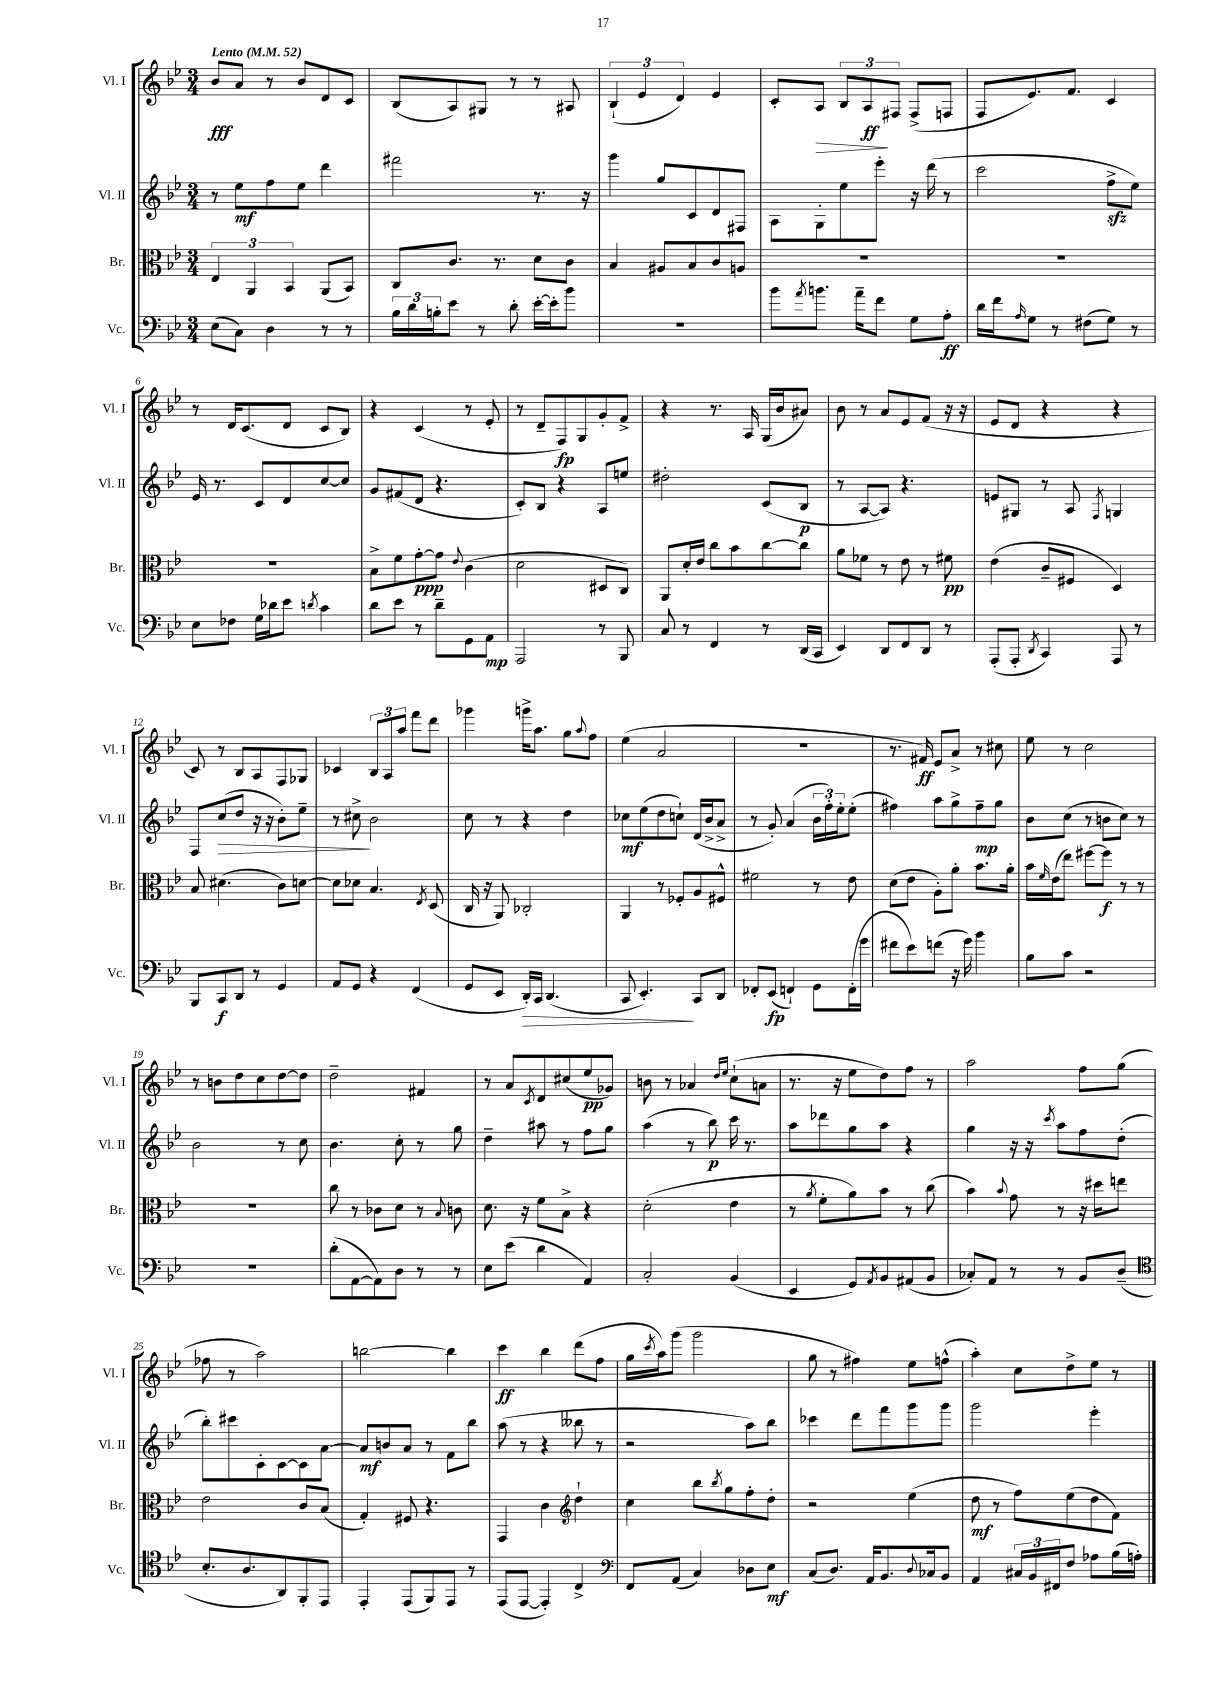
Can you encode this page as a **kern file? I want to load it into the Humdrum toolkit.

**kern	**kern	**kern	**kern
*staff4	*staff3	*staff2	*staff1
*clefF4	*clefC3	*clefG2	*clefG2
*k[b-e-]	*k[b-e-]	*k[b-e-]	*k[b-e-]
*M3/4	*M3/4	*M3/4	*M3/4
*MM52	*MM52	*MM52	*MM52
(8E-\L	6E-/	8r	8b-/L
8C\J)	.	8ee-\L	8a/J
.	6AA/	.	.
4D\	.	8ff\	8r
.	6BB-/	.	.
.	.	8ee-\J	8b-/L
8r	(8AA/L	4ddd\	8d/
8r	8BB-/J)	.	8c/J
=	=	=	=
24B-\LL	8C/L	2fff#\	(8B-/L
24d\	.	.	.
24B'\J	.	.	.
8e-\J	8.c/J	.	8A/)
8r	.	.	8G#/J
.	8.r	.	.
8d'\	.	.	8r
[16e-'\LL	8d\L	8.r	8r
16e-'\]J	.	.	.
8b-\J	8c\J	.	8A#/
.	.	16r	.
=	=	=	=
2.r	4B-/	4ggg\	(6B-`/
.	.	.	6e-/
.	8A#/L	8gg/L	.
.	.	.	6d/)
.	8B-/	8c/	.
.	8c/	8d/	4e-/
.	8A/J	8F#/J	.
=	=	=	=
8b-\L	2.r	8A\L	8c'/L
8qa/	.	.	.
8.b\J	.	8G'\	8A/J
.	.	8ee-\	12B-/L
16a~\LK	.	.	.
.	.	.	12A/
8f\J	.	8eee-'\J	.
.	.	.	12F#/J
8G\L	.	16r	(8F#^/L
.	.	(16ddd\	.
8A'\J	.	8r	8F/J
=	=	=	=
16d\LL	2.r	2ccc\	8F/L
16f\J	.	.	.
16qqA/	.	.	.
8G\J	.	.	8.e-/)
8r	.	.	.
.	.	.	8.f/J
(8F#\L	.	.	.
8G\J)	.	8ff^\L	4c/
8r	.	8ee-\J)	.
=	=	=	=
8E-\L	2.r	16e-/	8r
.	.	8.r	.
8F-\J	.	.	16d/LK
.	.	.	(8.c/
16G\LL	.	8c/L	.
16d-\J	.	.	.
8e-\J	.	8d/	8d/J
8qd/	.	.	.
4c\	.	[8cc/	8c/L
.	.	8cc/]J	8B-/J)
=	=	=	=
8d\L	8B-^\L	8g/L	4r
8e-\J	8f\	(8f#/	.
8r	[8g'\	8d/J	(4c/
8d~\L	8g\]J	4.r	.
.	8qqe-/	.	.
8GG\	(4c\	.	8r
8AA\J	.	.	8e-'/
=	=	=	=
2AAA/	2d\	8c'/L)	8r
.	.	8B-/J	8d~/L
.	.	4r	8F/)
.	.	.	8G/
8r	8D#/L	8A/L	8g'/
8BBB-/	8C/J)	8ee/J	8f^/J
=	=	=	=
8C/	8AA/L	2dd#'\	4r
8r	16d'/L	.	.
.	16e-/JJ	.	.
4FF/	8cc\L	.	8.r
.	8b-\	.	.
.	.	.	16A/
8r	[8cc\	(8c/L	(16G/LL
.	.	.	16b-/J
(16DD/LL	8cc\]J	8B-/J	8a#/J)
16CC/JJ	.	.	.
=	=	=	=
4EE-/)	8a\L	8r	8b-\
.	8f-\J	[8A/L	8r
8DD/L	8r	8A/]J)	8a/L
8FF/	8e-\	4.r	8e-/
8DD/J	8r	.	(8f/J
8r	8f#\	.	16r
.	.	.	16r
=	=	=	=
(8AAA'/L	(4e-\	8e/L	8e-/L
8AAA'/J	.	8G#/J	8d/J
8qDD/	.	.	.
4CC/)	8c~/L	8r	4r
.	8F#/J	8A/	.
.	.	8qF/	.
8AAA/	4D/)	4G/	4r
8r	.	.	.
=	=	=	=
8BBB-/L	8B-/	8F/L	8c/)
8CC/	(4.d#\	(8cc/	8r
8DD/J	.	8dd/J	8B-/L
8r	.	16r	8A/
.	.	16r	.
4GG/	8c\L)	8b-'\L)	8F/
.	[8d\J	8ee-~\J	8G-/J
=	=	=	=
8AA/L	8d\]L	8r	4c-/
8GG/J	8d-\J	8cc#^\	.
4r	4.B-/	2b-\	12B-/L
.	.	.	12A/
.	.	.	12aa/J
(4FF/	.	.	8fff\L
.	8qE-/	.	.
.	(8D/	.	8ddd\J
=	=	=	=
8GG/L	16C/	8cc\	4ggg-\
.	16r	.	.
8EE-/J	8AA/)	8r	.
16DD'/LL)	2C-'/	4r	16ggg^\LK
16CC/JJ	.	.	8.aa\J
(4.DD/	.	.	.
.	.	4dd\	8gg\L
.	.	.	8qqaa/
.	.	.	8ff\J
=	=	=	=
8CC/	4AA/	8cc-\L	(4ee-\
4.EE-'/)	.	(8ee-\	.
.	8r	8dd\	2a/
.	8F-'/L	8cc`\J)	.
8CC/L	8A/	(16d/LL	.
.	.	16b-^/J	.
8DD/J	8F#^^/J	8a^/J	.
=	=	=	=
8FF-'/L	2f#\	8r	2.r
(8EE-/J	.	8g'/)	.
4FF`/)	.	(4a/	.
8GG\L	8r	24b-\LL	.
.	.	24ff'\)	.
.	.	24ee-'\J	.
(16FF'\L	8e-\	(8ee-'\J	.
16g\JJ	.	.	.
=	=	=	=
8f#\L	(8d\L	4ff#\)	8.r
8e-\)	8e-\J	.	.
.	.	.	16f#/)
(8f\J	8A'\L)	8aa\L	8e-/L
16r	8a'\J	8gg^\	8a^/J
16g\)	.	.	.
4b-\	8.b-\L	8ff#~\	8r
.	.	8gg\J	8cc#\
.	16a'\Jk	.	.
=	=	=	=
8B-\L	16b-\LL	8b-\L	8ee-\
.	16qqf/	.	.
.	(16e-\J	.	.
8c\J	8ee-\J)	(8cc\J	8r
2r	[8ff#\L	8r	2cc\
.	8ff#\]J	8b\L	.
.	8r	8cc\J)	.
.	8r	8r	.
=	=	=	=
2.r	2.r	2b-\	8r
.	.	.	8b\L
.	.	.	8dd\
.	.	.	8cc\
.	.	8r	[8dd\
.	.	8cc\	8dd\]J
=	=	=	=
(8d'\L	8cc\	4.b-\	2dd~\
[8AA\	8r	.	.
8AA\])	8c-\L	.	.
8D\J	8d\J	8cc'\	.
8r	8r	8r	4f#/
.	8qqB-/	.	.
8r	8c\	8gg\	.
=	=	=	=
8E-\L	8.d\	4dd~\	8r
(8e-\J	.	.	8a/L
.	16r	.	.
.	.	.	8qc/
4d\	8f\L	8aa#\	8d/
.	8B-^\J	8r	(8cc#/
4AA/)	4r	8ff\L	8ee-/
.	.	8gg\J	8g-/J)
=	=	=	=
2C'/	(2d'\	(4aa\	8b\
.	.	.	8r
.	.	8r	4a-/
.	.	8bb-\)	.
.	.	.	16qqdd/LL
.	.	.	16qqee-/JJ
(4BB-/	4e-\	16ccc\	(8cc`\L
.	.	8.r	.
.	.	.	8a\J
=	=	=	=
4EE-/	8r	8aa\L	8.r
.	8qa/	.	.
.	8f'\L	8ddd-\	.
.	.	.	16r
8GG/L)	8a\)	8gg\	8ee-\L
8qAA/	.	.	.
8BB-/	8b-\J	8aa\J	8dd\)
(8AA#/	8r	4r	8ff\J
8BB-/J	(8cc\	.	8r
=	=	=	=
8C-'/L)	4b-\)	4gg\	2aa\
8AA/J	.	.	.
.	8qqb-/	.	.
8r	8g\	16r	.
.	.	16r	.
.	.	8qccc/	.
8r	8r	8aa\L	.
8BB-/L	16r	8ff\	8ff\L
.	16dd#\LK	.	.
(8D~/J	8ee\J	(8dd'\J	(8gg\J
=	=	=	=
*clefC4	*	*	*
8.B-'/L	2e-\	8bb-'\L)	8ff-\
.	.	8ccc#\	8r
8.A/	.	.	.
.	.	8c'\	2aa\)
8AA/)	.	[8c\	.
8FF'/	8c/L	8c\]	.
8EE-/J	(8B-/J	[8a\J	.
=	=	=	=
4EE-'/	4G'/)	8a/]L	[2bb\
.	.	8b/	.
(8EE-/L	8F#/	8a/J	.
8FF/)	4.r	8r	.
8EE-/J	.	8f\L	4bb\]
8r	.	8bb-\J	.
=	=	=	=
(8EE-/L	4GG/	(8aa\	4ccc\
[8EE-/J	.	8r	.
4EE-'/])	4c\	4r	4bb-\
*	*clefG2	*	*
4C^/	4dd`\	8bb--\	(8ddd\L
.	.	8r	8ff\J
=	=	=	=
*clefF4	*	*	*
8FF/L	4cc\	2r	16gg\LL
.	.	.	8qccc/
.	.	.	16aa\J)
(8AA/J	.	.	(8ggg\J
4C/)	8bb-\L	.	2ggg\
.	8qbb-/	.	.
.	8gg\	.	.
8D-\L	8ff'\	8aa\L)	.
8E-\J	8dd'\J	8bb-\J	.
=	=	=	=
(8C/L	2r	4ccc-\	8gg\
8.D/J)	.	.	8r
.	.	8ddd\L	4ff#\)
16AA/LK	.	.	.
8.BB-/	.	8fff\	.
.	(4ee-\	8ggg\	8ee-\L
8qqD/	.	.	.
16C-/k	.	.	.
8BB-/J	.	8ggg\J	(8ff^^\J
=	=	=	=
4AA/	8dd\	2ggg\	4aa'\)
.	8r	.	.
24C#/LL	8ff\L)	.	8cc\L
24BB-/	.	.	.
24FF#/J	.	.	.
8F/J	(8ee-\	.	8dd^\
8A-\L	8dd\	4eee-'\	8ee-\J
(16B-\L	8f\J)	.	8r
16A'\JJ)	.	.	.
==	==	==	==
*-	*-	*-	*-
